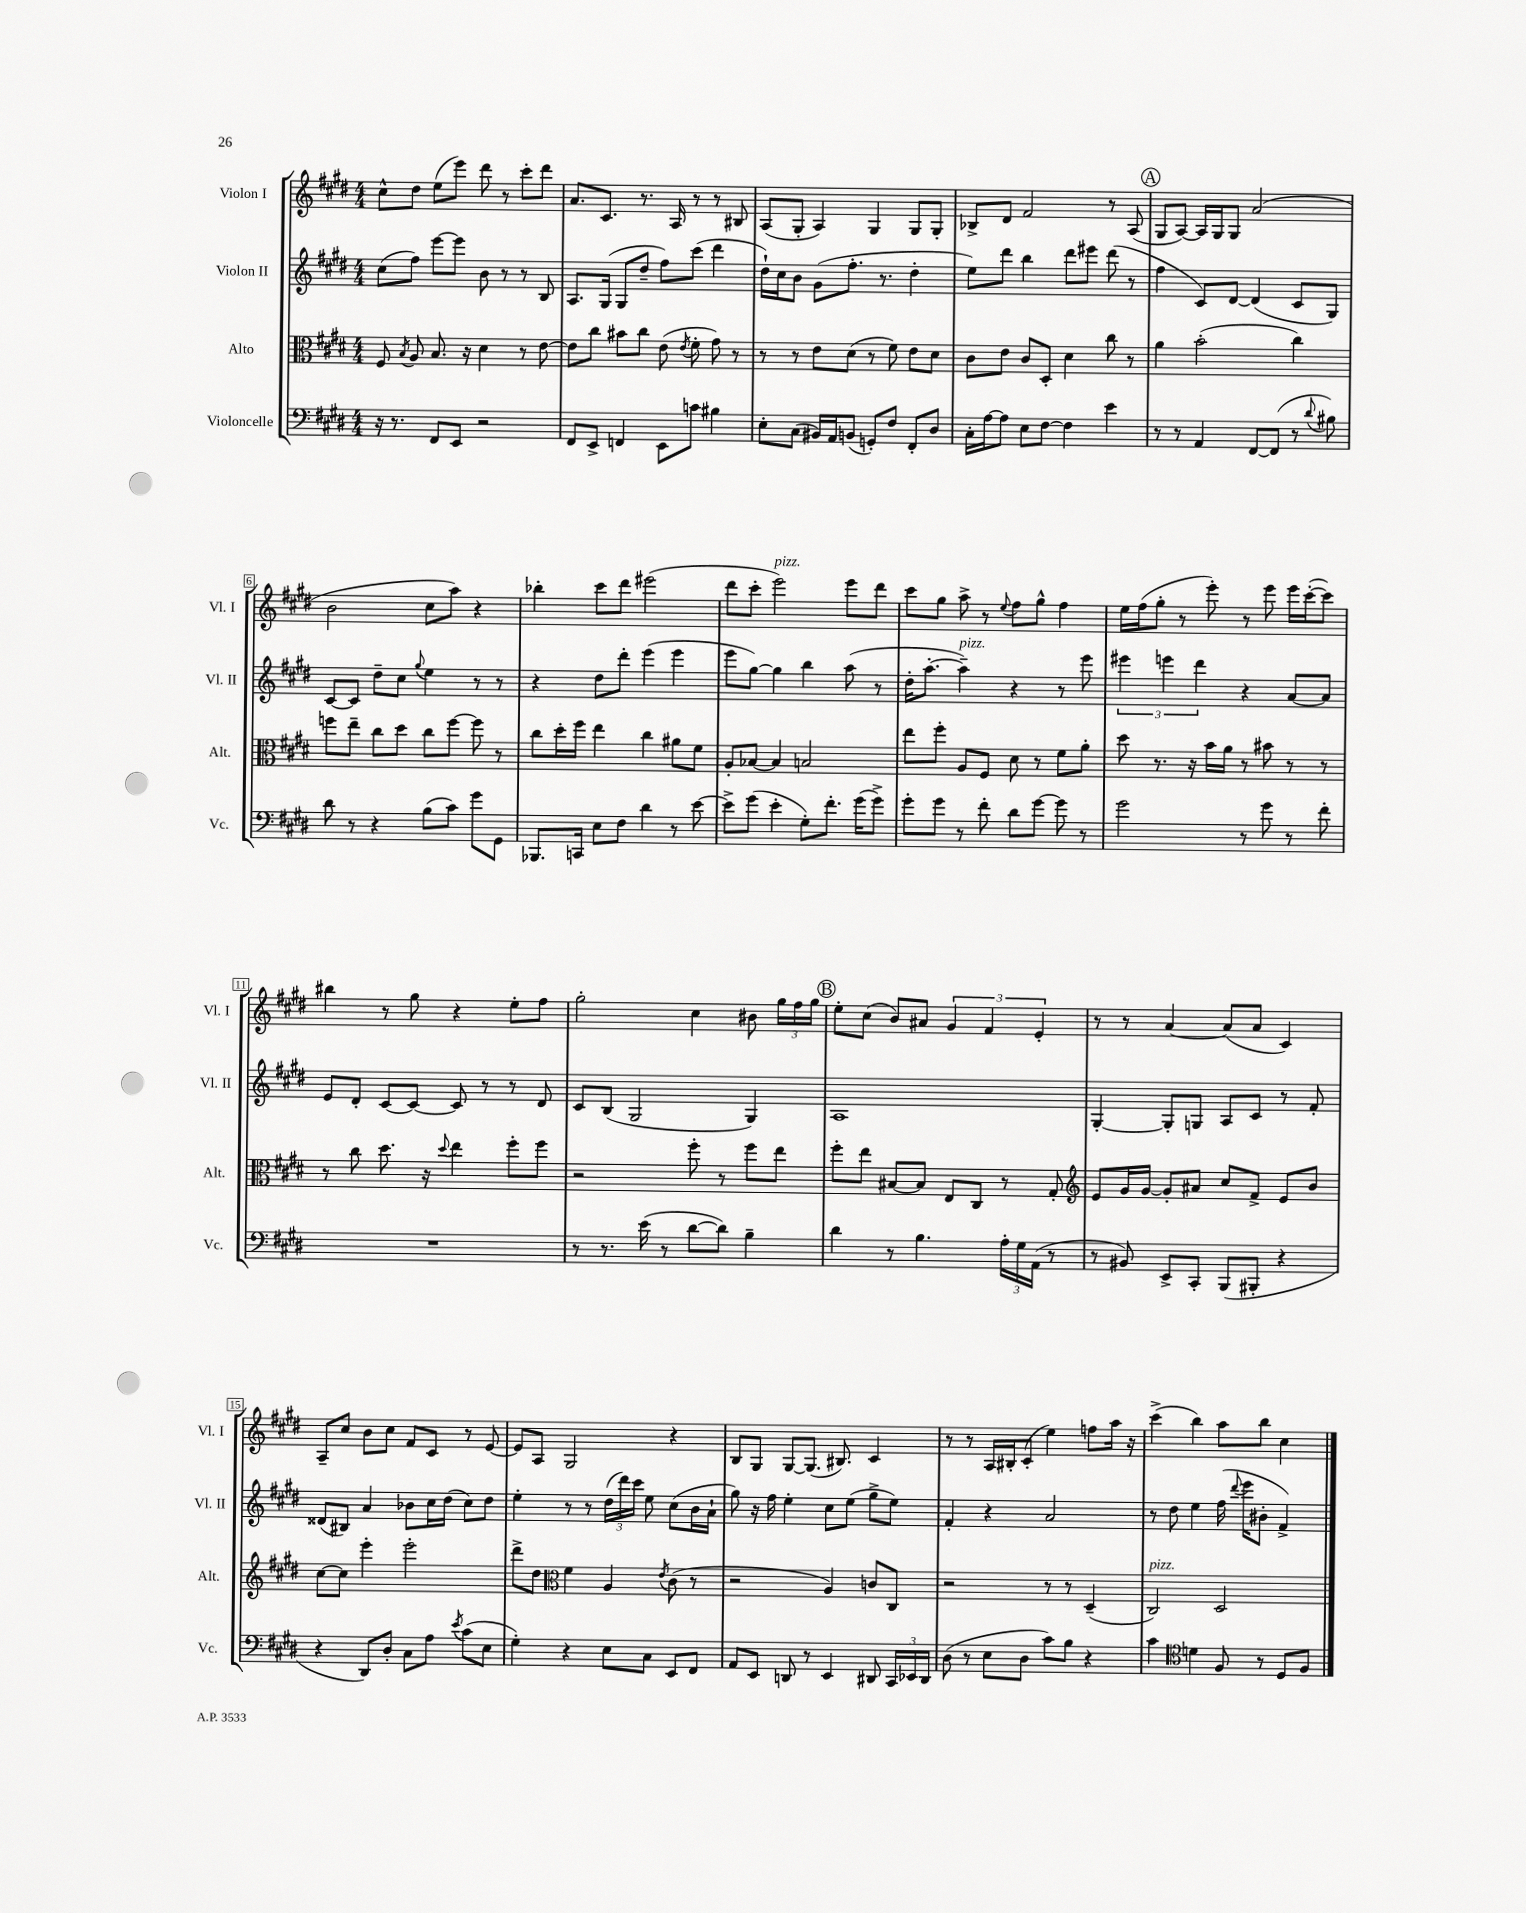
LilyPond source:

<<
\new StaffGroup <<
\new Staff = "s0" \with { instrumentName = "Violon I" shortInstrumentName = "Vl. I" } {
    \clef treble \key e \major \numericTimeSignature \time 4/4
    \autoBeamOff cis''8[-^ dis''8] e''8[( e'''8]) dis'''8 r8 cis'''8[-. dis'''8] |
    a'8.[ cis'8.] r8. a16 r8 r8 bis8 |
    a8[( gis8]-. a4) gis4 gis8[ gis8]-. |
    bes8[-> dis'8] fis'2 r8 a8( |
    \mark \markup { \circle "A" } gis8[ a8]~) a16[ gis16 gis8] a'2( |
    b'2 cis''8[ a''8]) r4 |
    bes''4-. cis'''8[ dis'''8] eis'''2( |
    dis'''8[ cis'''8]-. e'''2^\markup { \italic "pizz." }) e'''8[ dis'''8] |
    cis'''8[ gis''8] a''8-> r8 \appoggiatura { e''8 } fis''8[ gis''8]-^ fis''4 |
    e''16[ fis''16( gis''8]-. r8 e'''8-.) r8 e'''8 e'''16[ cis'''16~-.( cis'''8]) |
    bis''4 r8 gis''8 r4 e''8[-. fis''8] |
    gis''2-. cis''4 bis'8 \tuplet 3/2 { gis''16[ fis''16 gis''16] } |
    \mark \markup { \circle "B" } e''8[-. cis''8]( b'8[) ais'8] \tuplet 3/2 { gis'4 fis'4 e'4-. } |
    r8 r8 a'4~ a'8[( a'8] cis'4) |
    a8[-- cis''8] b'8[ cis''8] fis'8[ cis'8] r8 e'8~ |
    e'8[ a8] gis2 r4 |
    b8[ gis8] gis8[~ gis8.]( bis8.) cis'4 |
    r8 r8 a16[ bis16-. cis'8]-.( e''4) f''8[ a''16] r16 |
    cis'''4->( b''4) a''8[ b''8] cis''4 \bar "|." |
}
\new Staff = "s1" \with { instrumentName = "Violon II" shortInstrumentName = "Vl. II" } {
    \clef treble \key e \major \numericTimeSignature \time 4/4
    \autoBeamOff cis''8[( fis''8]) e'''8[~ e'''8] b'8 r8 r8 b8 |
    a8.[ gis16]( gis8[ dis''8]-- fis''8[) cis'''8]( dis'''4 |
    dis''16[-!) cis''16 b'8] gis'8[( fis''8.]-. r8. dis''4-. |
    e''8[) dis'''8] b''4 dis'''8[ eis'''8] dis'''8( r8 |
    \mark \markup { \circle "A" } fis''4 cis'8[) dis'8]~ dis'4( cis'8[ gis8]) |
    cis'8[~ cis'8] dis''8[-- cis''8] \appoggiatura { gis''8 } e''4 r8 r8 |
    r4 dis''8[ dis'''8]-. e'''4( e'''4 |
    e'''8[ gis''8]~) gis''4 b''4 a''8( r8 |
    dis''16[-. a''8.]~-. a''4--^\markup { \italic "pizz." }) r4 r8 e'''8 |
    \tuplet 3/2 { eis'''4 e'''4 dis'''4 } r4 a'8[~ a'8] |
    e'8[ dis'8]-. cis'8[~ cis'8]~ cis'8 r8 r8 dis'8 |
    cis'8[ b8]( gis2 gis4) |
    \mark \markup { \circle "B" } a1 |
    gis4~-. gis8[-. g8] a8[ cis'8] r8 fis'8-. |
    disis'8[( bis8]) a'4 bes'8[ cis''16 dis''16]( cis''8[) dis''8] |
    e''4-. r8 r8 \tuplet 3/2 { dis''16[( dis'''16) cis'''16] } e''8 cis''8[( b'16 a'16]-! |
    gis''8) r16 fis''16 e''4-. cis''8[ e''8]( gis''8[-> e''8]) |
    fis'4-. r4 a'2 |
    r8 dis''8 e''4 fis''16( \appoggiatura { dis'''8 } e'''16[ bis'8]-. fis'4->) \bar "|." |
}
\new Staff = "s2" \with { instrumentName = "Alto" shortInstrumentName = "Alt." } {
    \clef alto \key e \major \numericTimeSignature \time 4/4
    \autoBeamOff fis8 \acciaccatura { b8 } a8 b8. r16 dis'4 r8 e'8~ |
    e'8[ cis''8] bis'8[ cis''8] e'8( \acciaccatura { e'8 } fis'8-. gis'8) r8 |
    r8 r8 e'8[ dis'8]( r8 fis'8) e'8[ dis'8] |
    cis'8[ e'8] cis'8[ dis8]-. dis'4 cis''8 r8 |
    \mark \markup { \circle "A" } a'4 b'2-.( cis''4) |
    f''8[ e''8]-- cis''8[ dis''8] cis''8[ f''8]~ f''8 r8 |
    cis''8[ dis''16-. fis''16] e''4 cis''4 ais'8[ fis'8] |
    a8[-. bes8]~ bes4 b2 |
    e''8[ fis''8]-. a8[ fis8] dis'8 r8 fis'8[ a'8]-. |
    dis''8 r8. r16 b'16[ a'16] r8 bis'8 r8 r8 |
    r8 cis''8 dis''8. r16 \appoggiatura { dis''8 } e''4 fis''8[-. fis''8] |
    r2 fis''8-. r8 fis''8[ e''8] |
    \mark \markup { \circle "B" } fis''8[-. e''8] bis8[~ bis8] e8[ cis8] r8 gis8-. |
    \clef treble e'8[ gis'16 gis'16]~ gis'8[-. ais'8] cis''8[ fis'8]-> e'8[ b'8] |
    cis''8[~ cis''8] e'''4-. e'''2-. |
    dis'''8[-> dis''8] \clef alto fis'4 a4 \acciaccatura { e'8 } cis'8( r8 |
    r2 a4) c'8[ cis8] |
    r2 r8 r8 dis4--( |
    cis2^\markup { \italic "pizz." }) dis2 \bar "|." |
}
\new Staff = "s3" \with { instrumentName = "Violoncelle" shortInstrumentName = "Vc." } {
    \clef bass \key e \major \numericTimeSignature \time 4/4
    \autoBeamOff r16 r8. fis,8[ e,8] r2 |
    fis,8[ e,8]-> f,4 e,8[ c'8] bis4 |
    e8[-. cis8]( bis,16[) a,16 b,8]( g,8[-.) fis8] fis,8[-. dis8] |
    cis16[-. a16~ a8] e8[ fis8]~ fis4 e'4 |
    \mark \markup { \circle "A" } r8 r8 a,4 fis,8[~ fis,8]( r8 \appoggiatura { dis'8 } bis8) |
    dis'8 r8 r4 b8[( cis'8]) gis'8[ gis,8] |
    bes,,8.[ c,16] e8[ fis8] dis'4 r8 e'8~ |
    e'8[-> gis'8]( e'4-. gis8[-.) fis'8.]-. gis'16[( gis'8]->) |
    gis'8[-. gis'8] r8 fis'8-. dis'8[ gis'8]~ gis'8 r8 |
    gis'2 r8 gis'8 r8 fis'8-. |
    R1 |
    r8 r8. e'16( r8 dis'8[~ dis'8]) b4-- |
    \mark \markup { \circle "B" } dis'4 r8 b4. \tuplet 3/2 { a16[-. gis16 a,16]( } r8 |
    r8 bis,8) e,8[-> cis,8]-. b,,8[( bis,,8]-. r4 |
    r4 dis,8[) dis8]-. cis8[ a8] \acciaccatura { e'8 } cis'8[( e8] |
    gis4-.) r4 e8[ cis8] e,8[ fis,8] |
    a,8[ e,8] d,8 r8 e,4 dis,8 \tuplet 3/2 { cis,16[ ees,16 dis,16] } |
    dis8( r8 e8[ dis8] cis'8[) b8] r4 |
    cis'4 \clef tenor d'4 fis8 r8 dis8[ fis8] \bar "|." |
}
>>
>>
\layout { \context { \Score \override BarNumber.stencil = #(make-stencil-boxer 0.1 0.3 ly:text-interface::print) } }
